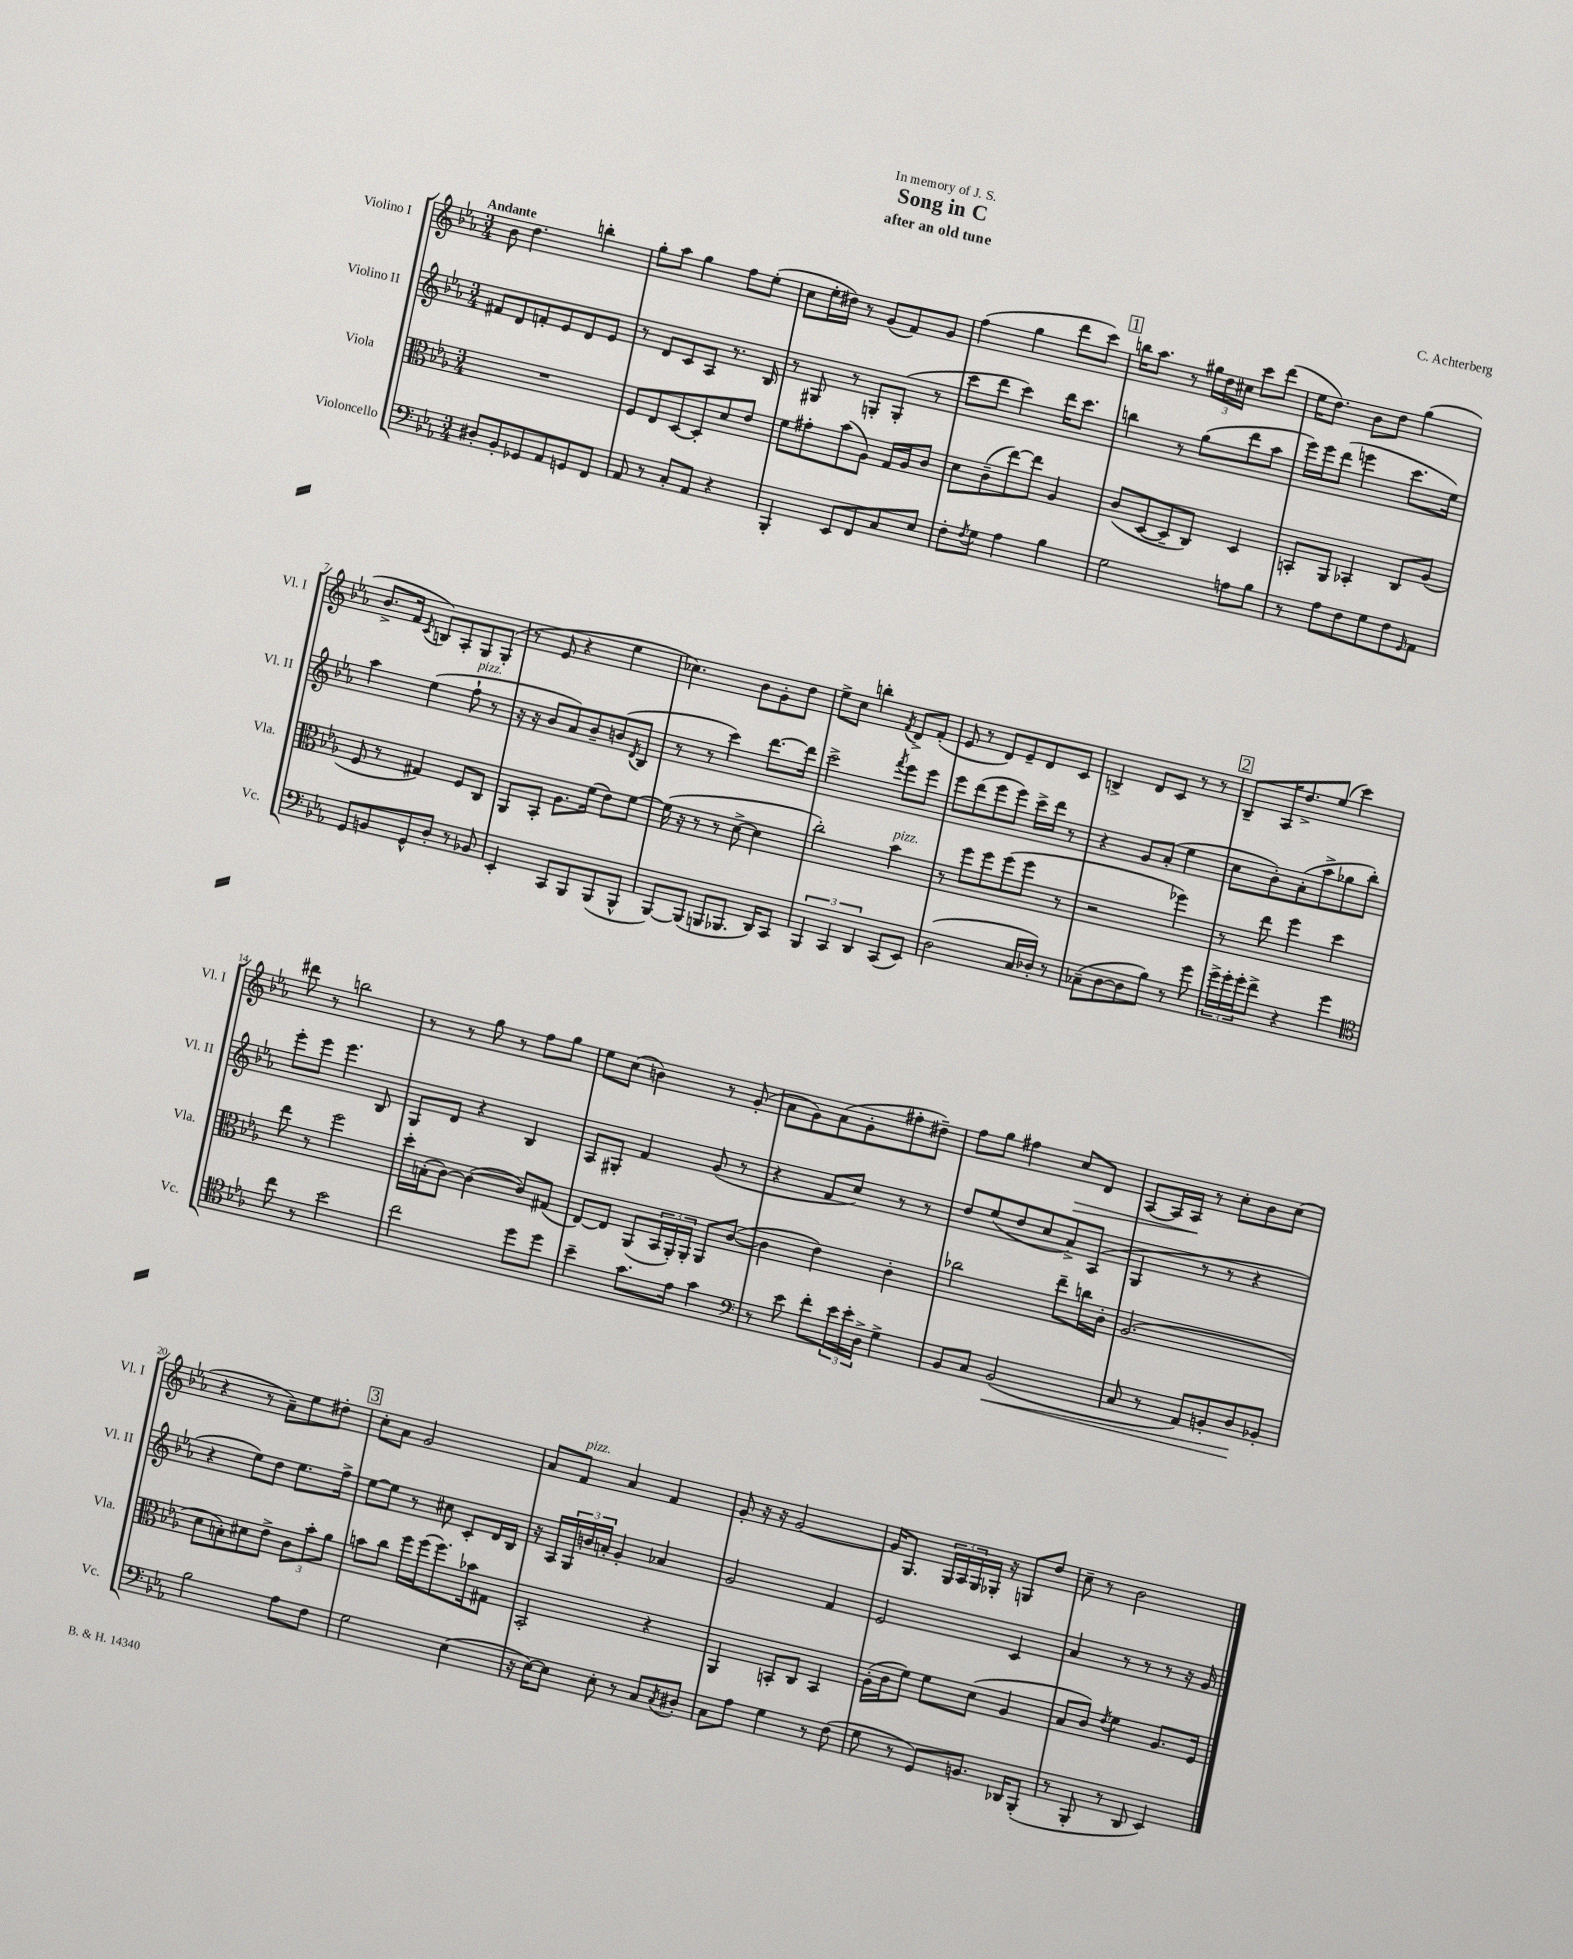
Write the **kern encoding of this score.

**kern	**kern	**kern	**kern
*staff4	*staff3	*staff2	*staff1
*clefF4	*clefC3	*clefG2	*clefG2
*k[b-e-a-]	*k[b-e-a-]	*k[b-e-a-]	*k[b-e-a-]
*M3/4	*M3/4	*M3/4	*M3/4
8D#'	2.r	8f#	8b-
8BB-'	.	8d	4.dd
8GG-	.	8f'	.
8AA-	.	8e-	.
8GG	.	8d	4bb'
8FF	.	8e-	.
=	=	=	=
8AA-	8F	8r	8gg'
8r	8E-	8d	8aa-
8C'	[8D	8c	4gg
8AA-	8D']	8A-	.
4r	8d	8.r	8ff
.	8e-	.	(8ee-'
.	.	16B-	.
=	=	=	=
4BBB-'	8f	8r	8cc
.	8g#'	8G#	16ee-'
.	.	.	16dd#)
8EE-	(8b-	8r	8r
8FF	8A-)	8G'	(8g
8C	16G	(8G'	8f)
.	16A-	.	.
8E-	8c	8r	8g
=	=	=	=
8F'	8d	8ccc	(4ff
8qF	.	.	.
8G	(8c~	8ddd	.
4A-	[8ee-)	4ccc)	4gg
.	8ee-]	.	.
4B-	4A-	16ddd	8ddd
.	.	8.ccc	.
.	.	.	8ccc)
=	=	=	=
2G	(8c	4bb	16bb
.	.	.	8.aa-
.	[8D	.	.
.	8D~]	8r	8r
.	8C)	(8gg	24gg#
.	.	.	24dd
.	.	.	24cc#
8A	4D	8ddd	8ccc
8B-	.	8aa-	(8ddd
=	=	=	=
8r	8BB'	16eee-)	16ee-
.	.	16eee-	8.dd)
8A-	8AA-	(8ddd	.
8F	4BB-'	4eee	8b-
8G	.	.	8dd
8F	8C	8.ccc	(4gg
16qqGG	.	.	.
8AA-	(8A-	.	.
.	.	16ee-)	.
=	=	=	=
8GG	8F	4aa-	8.b-^
8BB	8r	.	.
.	.	.	16f
.	.	.	8qc
8GG^^	4G#)	(4ee-	8B)
8D'	.	.	8A-'
8r	8F	8ff`	8G
8BB-	8C	8r	(8G'
=	=	=	=
4EE-'	8AA-	16r	8r
.	.	16r	.
.	8BB-'	8b-	8e-
8CC	8.A-	8a-)	4r
8BBB-	.	8b-~	.
.	(16f	.	.
(8BBB-	8e-)	(8b	4ee-
.	.	8qd	.
8BBB-^^	[8f	8B-	.
=	=	=	=
[8BBB-)	(16f]	8r	4.cc-)
.	16r	.	.
(8BBB-]	8r	8r	.
8BBB	8r	4ccc)	.
8.BBB-	[8d^	.	8b-
.	4d]	[8.ddd	8g'
16DD)	.	.	.
8CC	.	.	8dd
.	.	16ddd]	.
=	=	=	=
6BBB-	2cc')	2ccc^	8ee-^
.	.	.	8cc
6CC	.	.	.
.	.	.	4bb'
6DD	.	.	.
.	.	8qfff	8qf
(8CC	4b-	8eee-	8d^
8EE-)	.	8eee-	(8f'
=	=	=	=
(2D	8r	8eee-	8e-
.	8ff	(8ddd	8r
.	8ff	8eee-	8d)
.	(8ff	8eee-)	8e-~
16C	8ff	16ccc^	8d
16D-')	.	16ddd	.
8r	8r	8r	8c
=	=	=	=
(8C-~	2r	4r	4B^
[8D	.	.	.
8D]	.	8g	8d
8B-)	.	(8a-'	8c
8r	4ff-)	4ee-	8r
8g	.	.	8r
=	=	=	=
24g^	8r	8cc	8B-~
24g'	.	.	.
24g'	.	.	.
8f^	8ee-	8b-')	16A-
.	.	.	8.dd^
4r	4ff	(8a-'	.
.	.	8aa-^	(8ee-
4g	4dd	8gg-	4ccc)
.	.	8bb-')	.
=	=	=	=
*clefC4	*	*	*
8cc	8ee-	8eee-'	8ddd#
8r	8r	8eee-	8r
2b-	2ff	4.eee-	2bb
.	.	8B-	.
=	=	=	=
2cc	16dd'	8G	8r
.	(16B'	.	.
.	[8c)	8d	8r
.	(4c_	4r	8gg
.	.	.	8r
8dd	8c])	4B-	8ff
8dd	(8G#	.	8gg
=	=	=	=
4b-~	[8E-)	8A-	8ee-
.	8E-]	8G#'	(8cc
8.g	(8AA-	4f	4b)
.	24BB-	.	.
.	24AA-')	.	.
16e-	.	.	.
.	24AA-'	.	.
4g	8AA-	(8g	8r
.	([8c	8r	(8g'
=	=	=	=
*clefF4	*	*	*
8r	4c]	4r	8a-
8e-	.	.	8g)
8f'	4e-)	8f	(8a-
24e-	.	8cc)	8g'
24e-'	.	.	.
24D^	.	.	.
4G^	4c'	8r	8ff#'
.	.	8r	8dd#~)
=	=	=	=
8BB-	2cc-	8dd	8ff
8C	.	(8ee-	8gg
(2BB-	.	8dd	4ff#
.	.	8cc	.
.	8ee-~	8a-^)	8cc
.	16cc	(8A-	8d
.	16c'	.	.
=	=	=	=
8C	(2.A-	4G	[8A-
8r	.	.	16A-]
.	.	.	16A-
8AA-)	.	8r	8r
8BB'	.	8r	8cc'
8D	.	4r	8b-
8BB-'	.	.	(8cc
=	=	=	=
2B-	8d	4r	4r
.	8B')	.	.
.	8d#	8ee-)	8r
.	8e-^	8dd	8a-~)
8A-	12c	8.ee-	8ee-
.	12b-'	.	.
8F	.	.	8dd#'
.	12a-	.	.
.	.	16ff^	.
=	=	=	=
2G	8b	[8ee-	8cc'
.	8cc	8ee-]	8a-
.	16ff	8r	2g
.	(16ff	.	.
.	8.ff)	8cc#	.
(4E-	.	8c'	.
.	16b-	.	.
.	8G#	16d	.
.	.	16B-	.
=	=	=	=
16r	2BB-'	16r	8a-
[16E-)	.	16A-	.
8E-]	.	24G	8f
.	.	24b	.
.	.	24a'	.
8E-'	.	4g'	4a-
8r	.	.	.
8C	4r	4a-	4f
8qC	.	.	.
8D#'	.	.	.
=	=	=	=
8C	4AA-	2g	8g'
8A-	.	.	16r
.	.	.	16r
4G	8BB'	.	[2g
.	8C	.	.
8r	4BB	4f	.
(8F	.	.	.
=	=	=	=
8G	(16A-'	2e-	16g]
.	16c	.	8.G
8r	8f)	.	.
8GG)	8f	.	24G
.	.	.	24A-
.	.	.	24G
8.BB	(8d	.	16G-'
.	.	.	16r
.	4A-	4c	8G
16DD-	.	.	.
(8BBB-'	.	.	8dd
=	=	=	=
8r	8B-	4a-	8cc~
8BBB-'	8c)	.	8r
.	8qe-	.	.
8r	4f	8r	2b-
8DD	.	8r	.
4EE-)	8.A-	8r	.
.	.	16r	.
.	16F	16g	.
==	==	==	==
*-	*-	*-	*-
